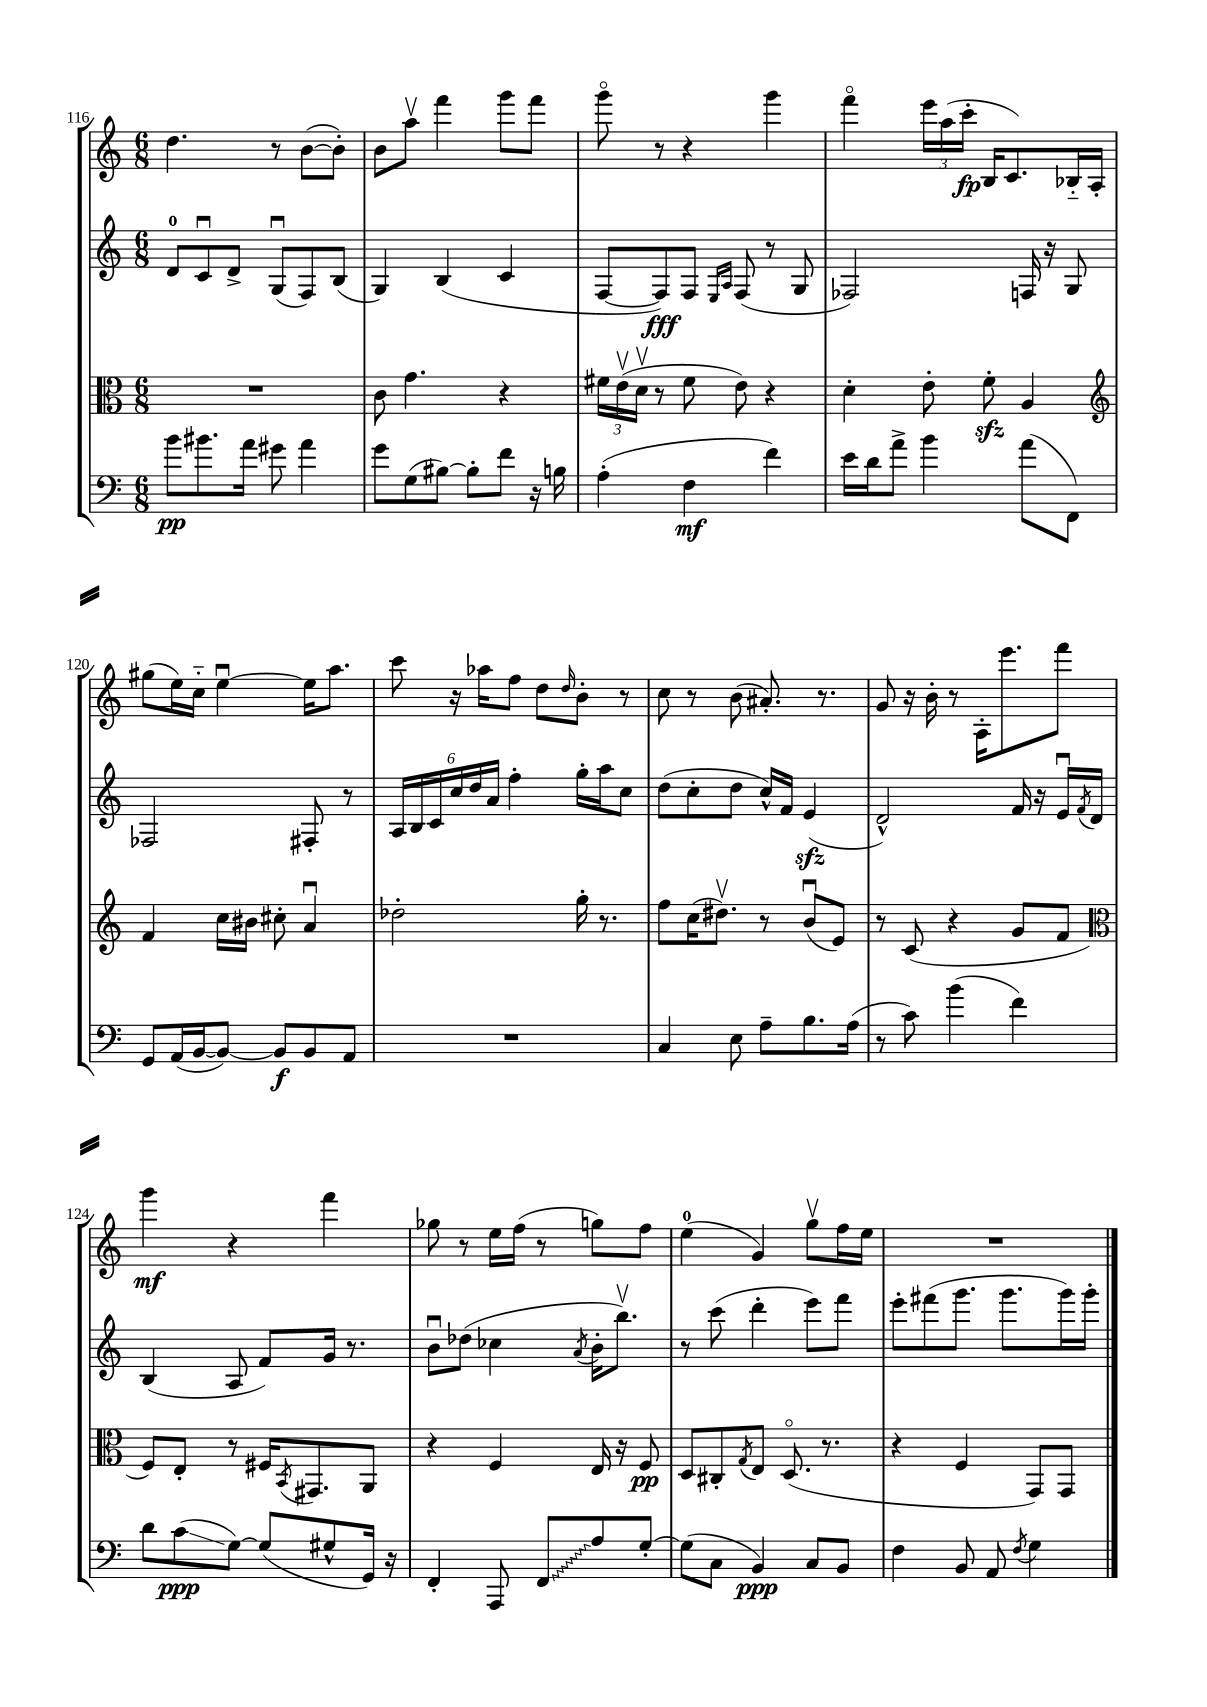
<<
\new StaffGroup <<
\new Staff = "s0" {
    \clef treble \key c \major \numericTimeSignature \time 6/8
    d''4. r8 b'8~( b'8-.) |
    b'8 a''8\upbow f'''4 g'''8 f'''8 |
    g'''8\flageolet r8 r4 g'''4 |
    f'''4\flageolet \tuplet 3/2 { e'''16 a''16( c'''16-.\fp } b16 c'8.) bes16-_ a16-. |
    gis''8( e''16) c''16-_ e''4~\downbow e''16 a''8. |
    c'''8 r16 aes''16 f''8 d''8 \grace { d''16 } b'8-. r8 |
    c''8 r8 b'8( ais'8.-.) r8. |
    g'8 r16 b'16-. r8 a16-. e'''8. f'''8 |
    g'''4\mf r4 f'''4 |
    ges''8 r8 e''16 f''16( r8 g''8) f''8 |
    e''4-0( g'4) g''8\upbow f''16 e''16 |
    R2. \bar "|." |
}
\new Staff = "s1" {
    \clef treble \key c \major \numericTimeSignature \time 6/8
    d'8-0 c'8\downbow d'8-> g8\downbow( f8) b8( |
    g4) b4( c'4 |
    f8~ f8\fff) f8 \grace { e16 a16 } f8( r8 g8 |
    fes2) f16 r16 g8 |
    fes2 fis8-. r8 |
    \tuplet 6/4 { a16 b16 c'16 c''16 d''16 a'16 } f''4-. g''16-. a''16 c''8 |
    d''8( c''8-. d''8 c''16-^) f'16 e'4\sfz( |
    d'2-^) f'16 r16 e'16\downbow \acciaccatura { f'8 } d'16 |
    b4( a8 f'8) g'16 r8. |
    b'8\downbow des''8( ces''4 \acciaccatura { a'8 } b'16-. b''8.\upbow) |
    r8 c'''8( d'''4-. e'''8) f'''8 |
    e'''8-. fis'''8( g'''8. g'''8. g'''16) g'''16-. \bar "|." |
}
\new Staff = "s2" {
    \clef alto \key c \major \numericTimeSignature \time 6/8
    R2. |
    c'8 g'4. r4 |
    \tuplet 3/2 { fis'16 e'16\upbow( d'16\upbow } r8 fis'8 e'8) r4 |
    d'4-. e'8-. f'8-.\sfz a4 |
    \clef treble f'4 c''16 bis'16 cis''8-. a'4\downbow |
    des''2-. g''16-. r8. |
    f''8 c''16( dis''8.\upbow) r8 b'8\downbow( e'8) |
    r8 c'8( r4 g'8 f'8 |
    \clef alto f8) e8-. r8 fis16 \acciaccatura { b,8 } gis,8. a,8 |
    r4 f4 e16 r16 f8\pp |
    d8 cis8-. \acciaccatura { g8 } e8 d8.\flageolet( r8. |
    r4 f4 g,8) g,8 \bar "|." |
}
\new Staff = "s3" {
    \clef bass \key c \major \numericTimeSignature \time 6/8
    b'8\pp bis'8. a'16 gis'8 a'4 |
    g'8 g8( bis8~) bis8-. f'8 r16 b16 |
    a4-.( f4\mf f'4) |
    e'16 d'16 a'8-> b'4 a'8( f,8) |
    g,8 a,16( b,16~ b,8~) b,8\f b,8 a,8 |
    R2. |
    c4 e8 a8-- b8. a16( |
    r8 c'8) b'4( f'4) |
    d'8 c'8\glissando\ppp( g8~) g8( gis8-^ g,16) r16 |
    f,4-. a,,8 \once \override Glissando.style = #'zigzag f,8\glissando a8 g8~-. |
    g8( c8 b,4\ppp) c8 b,8 |
    f4 b,8 a,8 \acciaccatura { f8 } g4 \bar "|." |
}
>>
>>
\layout { \context { \Score currentBarNumber = #116 } }
